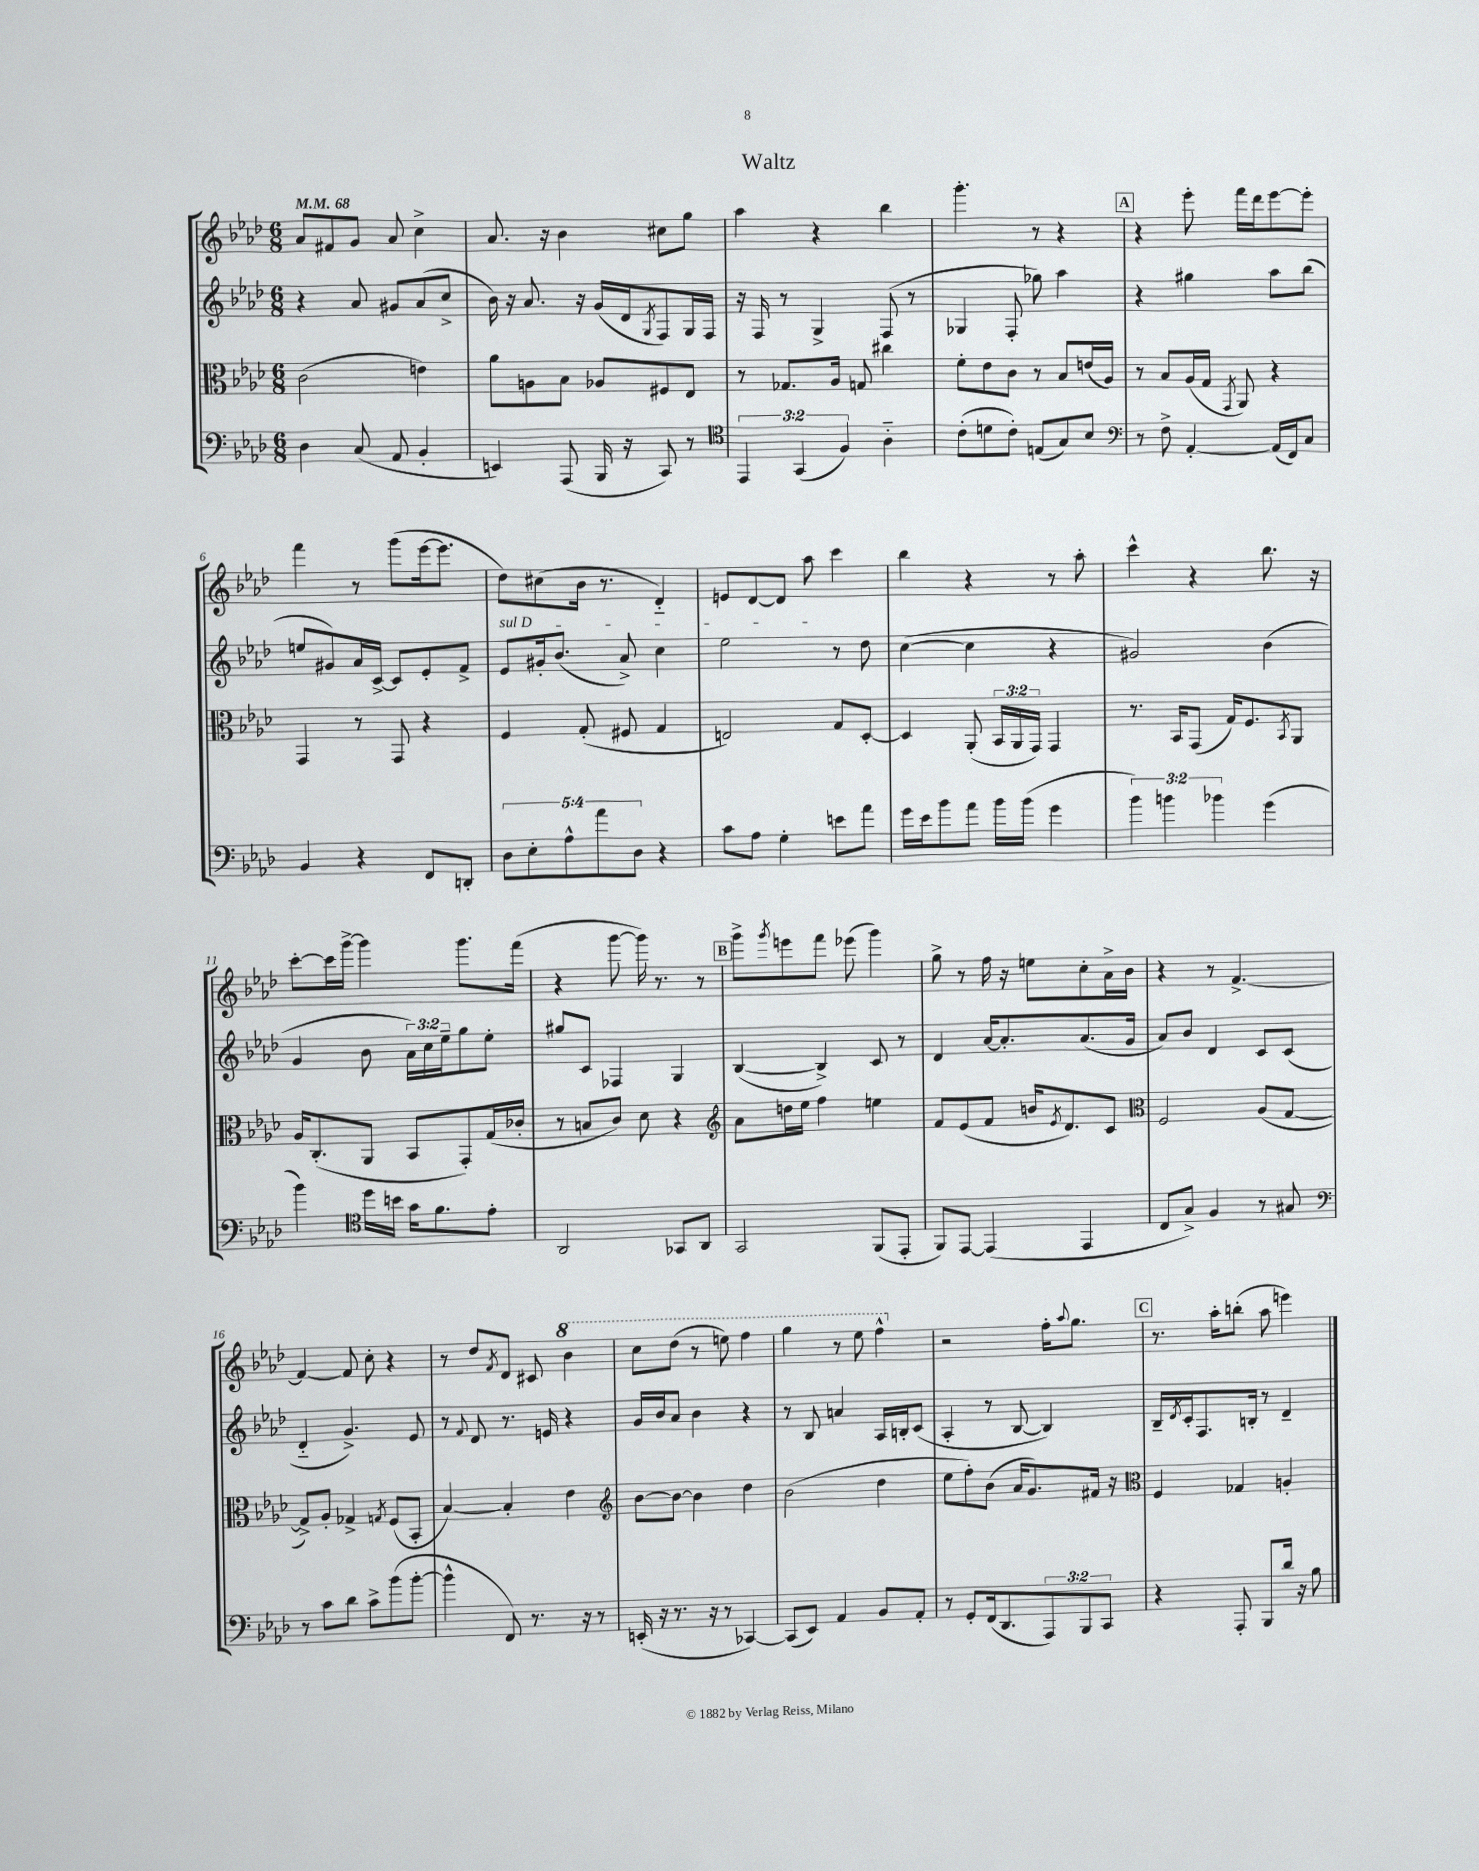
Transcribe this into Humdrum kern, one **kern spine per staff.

**kern	**kern	**kern	**kern
*staff4	*staff3	*staff2	*staff1
*clefF4	*clefC3	*clefG2	*clefG2
*k[b-e-a-d-]	*k[b-e-a-d-]	*k[b-e-a-d-]	*k[b-e-a-d-]
*M6/8	*M6/8	*M6/8	*M6/8
*MM68	*MM68	*MM68	*MM68
4D-\	(2c\	4r	8a-/L
.	.	.	8f#/
(8C/	.	8a-/	8g/J
8AA-/	.	8g#/L	8a-/
4BB-'/	4e\)	(8a-/	4cc^\
.	.	8cc^/J	.
=	=	=	=
4EE/)	8a-\L	16b-\)	8.a-/
.	.	16r	.
.	8A\	8.a-/	.
.	.	.	16r
(8AAA-/	8B-\J	.	4b-\
.	.	16r	.
16BBB-/	8A-/L	(16g/LL	.
16r	.	16d-/J	.
.	.	8qG/	.
8CC/)	8F#/	8F/)	8cc#\L
8r	8E-/J	16G/L	8gg\J
.	.	16F/JJ	.
=	=	=	=
*clefC4	*	*	*
6EE-/	8r	16r	4aa-\
.	.	16F/	.
.	8.G-/L	8r	.
(6GG/	.	.	.
.	.	4G^/	4r
.	16A-/Jk	.	.
6F/)	.	.	.
.	8G/	.	.
4A-'~\	4cc#\	(8F/	4bb-\
.	.	8r	.
=	=	=	=
(8c'\L	8f'\L	4G-/	4.ggg'\
8d\	8e-\	.	.
8c'\J)	8c\J	8F'/	.
(8E/L	8r	8gg-\)	8r
8G/)	8B-/L	4aa-\	4r
8B-/J	(16e/L	.	.
.	16A-/JJ)	.	.
=	=	=	=
*clefF4	*	*	*
8r	8r	4r	4r
8F^\	8B-/L	.	.
[4AA-'/	(16A-/L	4gg#\	8eee-'\
.	16G/JJ	.	.
.	8qGG/	.	.
.	8AA-/)	.	16fff\LL
.	.	.	16ddd-\J
(16AA-/]LL	4r	8aa-\L	[8eee-\
16FF/J)	.	.	.
8C/J	.	(8bb-\J	8eee-'\]J
=	=	=	=
4BB-/	4GG/	8ee/L	4fff\
.	.	8g#/)	.
4r	8r	16a-/L	8r
.	.	[16c^/JJ	.
.	8GG/	8c/]L	(8ggg\L
8FF/L	4r	8e-'/	[16eee-\k
.	.	.	8.eee-\]J
8DD'/J	.	8f^/J	.
=	=	=	=
10D-\L	4F/	8e-/L	8dd-\L)
10E-'\	.	.	.
.	.	16g#'/k	(8cc#\
.	.	(8.b-/J	.
10A-^^\	.	.	.
.	(8G'/	.	16b-\Jk
10a-\	.	.	.
.	.	.	8.r
.	8F#/	8a-^/)	.
10D-\J	.	.	.
4r	4G/	4cc\	4d-'~/)
=	=	=	=
8c\L	2E/)	2ee-\	8e/L
8A-\J	.	.	[8d-/
4G'\	.	.	8d-/]J
.	.	.	8aa-\
8e\L	8G/L	8r	4ccc\
8a-\J	[8D-'/J	8dd-\	.
=	=	=	=
16g\LL	4D-/]	([4cc\	4bb-\
16e-\J	.	.	.
8b-\	.	.	.
8a-\J	(8AA-'/	4cc\]	4r
16b-\LL	24BB-/LL	.	.
.	24AA-/	.	.
(16b-\JJ	.	.	.
.	24GG/JJ)	.	.
4g\	4GG/	4r	8r
.	.	.	8aa-'\
=	=	=	=
6b-\)	8.r	2g#/)	4ccc^^\
6b\	.	.	.
.	16BB-/LK	.	.
.	(8GG/J	.	4r
6b-\	.	.	.
.	16G/LK)	.	.
.	8.F/	.	.
(4g\	.	(4b-\	8.bb-\
.	8qBB-/	.	.
.	8AA-/J	.	.
.	.	.	16r
=	=	=	=
4b-\)	16A-/LK	4g/	[8ccc'\L
.	(8.C'/	.	.
.	.	.	16ccc\]L
.	.	.	[16ggg^\JJ
*clefC4	*	*	*
16dd-\LL	8AA-/J	8b-\	4ggg\]
16b\JJ	.	.	.
16g\LK	8BB-/L	24a-\LL)	.
.	.	24cc\	.
8.f\	.	.	.
.	.	24ee-~\J	.
.	8GG'/)	8gg\	8.ggg\L
8e-'\J	(16G/L	8ee-'\J	.
.	16c-'/JJ	.	(16fff\Jk
=	=	=	=
2AA-/	8r	8gg#/L	4r
.	8B/L	8c/J	.
.	8c/J)	4F-/	[8ggg\
.	8d-\	.	16ggg\])
.	.	.	8.r
8GG-/L	4r	4G/	.
8AA-/J	.	.	8r
=	=	=	=
*	*clefG2	*	*
2GG/	8a-\L	([4B-/	8ggg^\L
.	.	.	8qggg/
.	16dd\L	.	8eee\
.	16ee-\JJ	.	.
.	4ff\	4B-^/])	8fff\J
.	.	.	(8eee-\
(8FF/L	4ee\	8c/	4ggg\)
8EE-'/J	.	8r	.
=	=	=	=
8FF/L)	8f/L	4d-/	8gg^\
[8EE-/J	(8e-/	.	8r
(4EE-/]	8f/J	[16a-/LK	16ff\
.	.	8.a-'/]	16r
.	16b/LK	.	8ee\L
.	8qe-/	.	.
.	8.d-/)	.	.
4EE-/	.	(8.a-/	8cc'\
.	8c/J	.	16a-^\L
.	.	16g/Jk	16b-\JJ
=	=	=	=
*	*clefC3	*	*
8C/L	2F/	8a-/L)	4r
8G^/J)	.	8b-/J	.
4F/	.	4d-/	8r
.	.	.	[4.f^/
8r	(8A-/L	8c/L	.
8G#/	[8G/J	(8c/J	.
=	=	=	=
*clefF4	*	*	*
8r	8G^/]L)	4d-'~/	4f/_
8c\L	8A-'/J	.	.
8d-\J	4G-^/	4.g^/)	8f/]
8c^\L	.	.	8cc'\
.	8qG/	.	.
(8b-\	(8F/L	.	4r
[8b-'\J	8BB-'/J	8e-/	.
=	=	=	=
4b-^^\]	[4B-/)	8r	8r
.	.	8qqf/	.
.	.	8d-/	8dd-/L
.	.	.	8qf/
8FF/)	4B-'/]	8.r	8d-/J
8.r	.	.	8c#/
.	.	16e/	.
.	4e-\	4r	4bb-\
16r	.	.	.
8r	.	.	.
=	=	=	=
*	*clefG2	*	*
(16EE'/	[8b-\L	16g/LL	8ccc\L
16r	.	16b-/J	.
8.r	8b-\_J	8a-/J	(8ddd-\J
.	4b-\]	4b-\	8r
16r	.	.	.
8r	.	.	8eee\)
[4CC-/)	4dd-\	4r	4fff\
=	=	=	=
(8CC-/]L	(2b-\	8r	4ggg\
8EE-/J)	.	8B-/	.
4AA-/	.	4a/	8r
.	.	.	8eee-\
8BB-/L	4dd-\	16A-/LL	4fff^^\
.	.	16B'/J	.
8AA-'/J	.	(8c/J	.
=	=	=	=
8r	8ee-\L	4A-'/	2r
8GG'/L	8ff'\)	.	.
(16FF/k	(8b-\J	8r	.
8.DD-/	.	.	.
.	16a-/LK	[8B-/	.
.	8.g/)	.	.
12AAA-/)	.	4B-/])	16ff'\LK
.	.	.	8qqaa-/
.	.	.	8.gg\J
12BBB-/	.	.	.
.	16f#/Jk	.	.
12CC/J	.	.	.
.	16r	.	.
=	=	=	=
*	*clefC3	*	*
4r	4F/	16B-~/LL	8.r
.	.	8qd-/	.
.	.	16c'/J	.
.	.	8.F/	.
.	.	.	16aa-'\LK
8AAA-'/	4G-/	.	(8bb'\J
.	.	16B'/Jk	.
8BBB-/L	.	8r	8aa-\
16d-/Jk	4A'/	4d-~/	4eee\)
16r	.	.	.
8B-\	.	.	.
==	==	==	==
*-	*-	*-	*-
